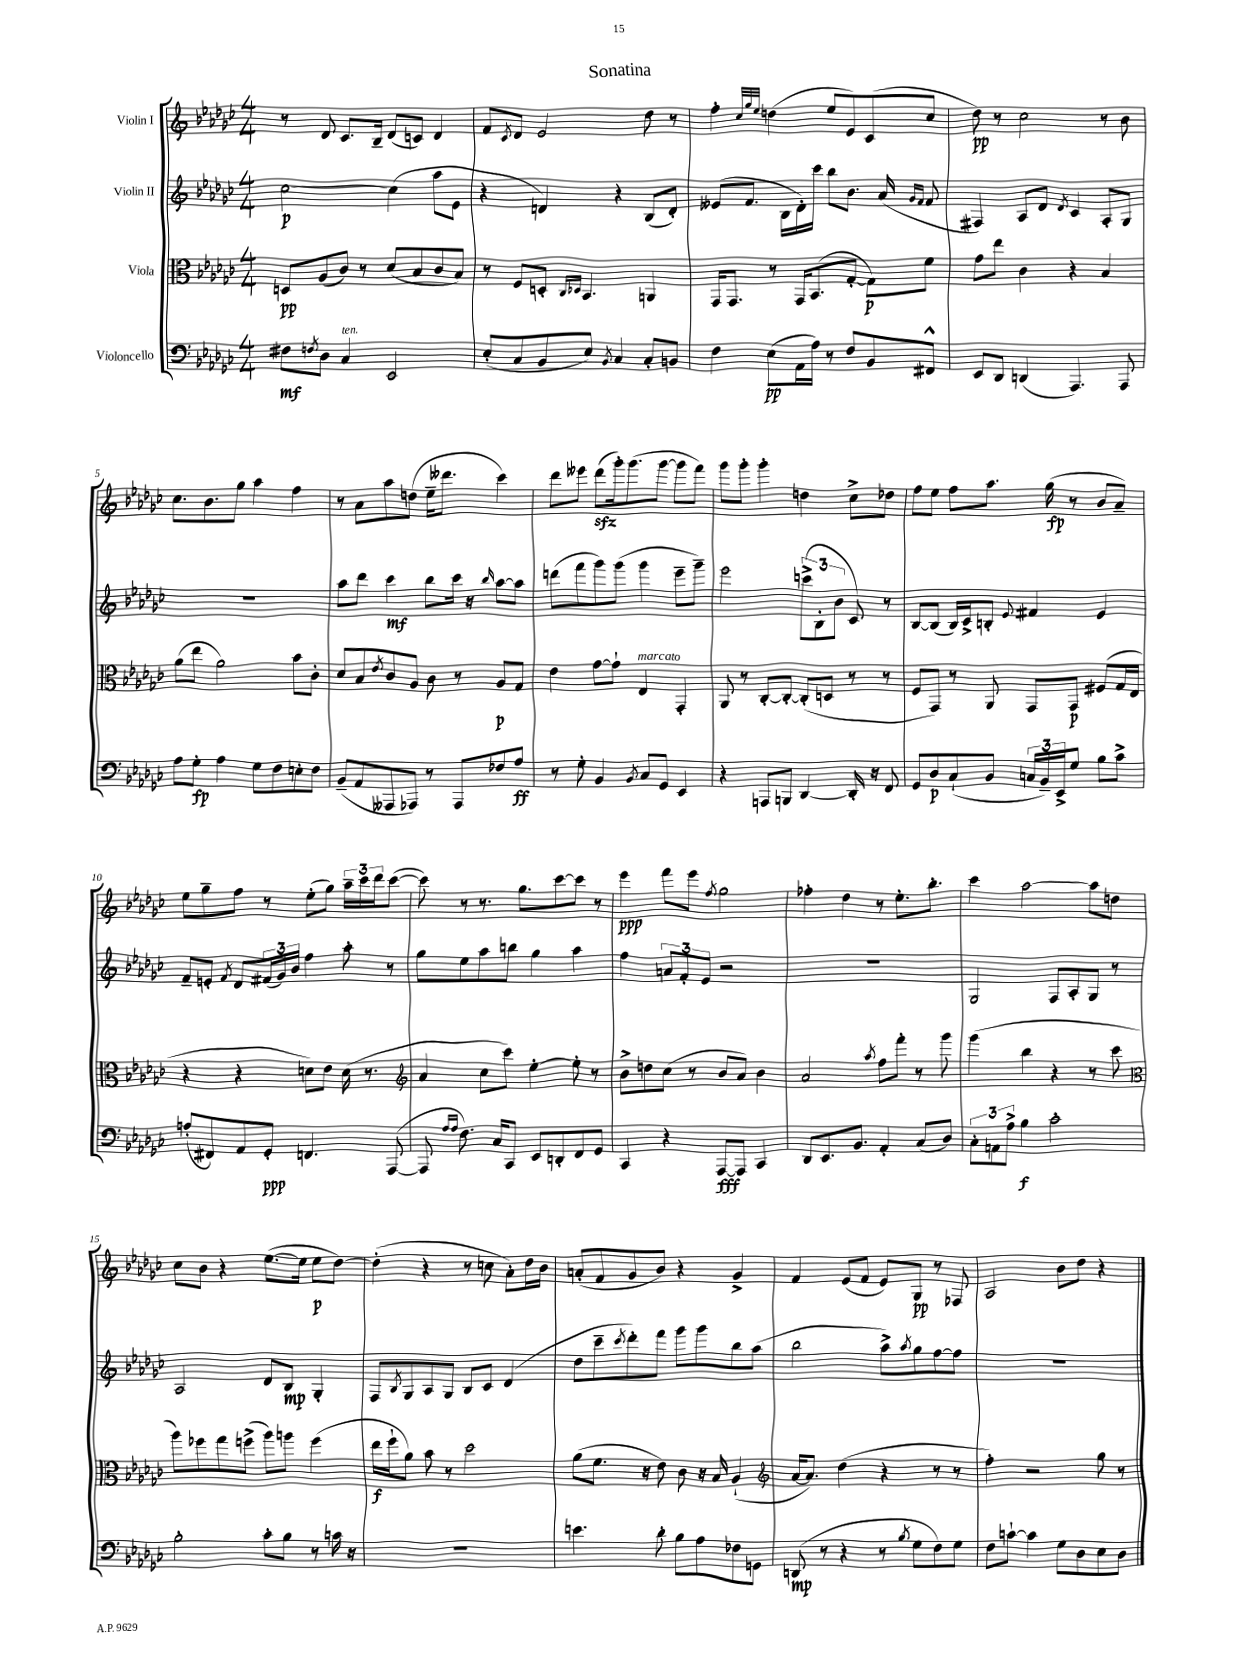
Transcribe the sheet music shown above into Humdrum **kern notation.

**kern	**dynam	**kern	**dynam	**kern	**dynam	**kern	**dynam
*part4	*part4	*part3	*part3	*part2	*part2	*part1	*part1
*staff4	*staff4	*staff3	*staff3	*staff2	*staff2	*staff1	*staff1
*I"Violoncello	*	*I"Viola	*	*I"Violin II	*	*I"Violin I	*
*clefF4	*	*clefC3	*	*clefG2	*	*clefG2	*
*k[b-e-a-d-g-c-]	*	*k[b-e-a-d-g-c-]	*	*k[b-e-a-d-g-c-]	*	*k[b-e-a-d-g-c-]	*
*M4/4	*	*M4/4	*	*M4/4	*	*M4/4	*
=1	=1	=1	=1	=1	=1	=1	=1
8F#X\L	mf	8Dn/L	pp	[2cc-\	p	8r	.
8qFn/	.	.	.	.	.	.	.
8D-\J	.	(8A-/	.	.	.	8d-/	.
!LO:TX:a:i:t=ten.	!	!	!	!	!	!	!
4C-/	.	8c-/J)	.	.	.	8.c-/L	.
.	.	8r	.	.	.	.	.
.	.	.	.	.	.	16B-~/Jk	.
2EE-/	.	(8d-/L	.	(4cc-\]	.	(8d-/L	.
.	.	8B-/	.	.	.	8cn/J)	.
.	.	8c-/	.	8aa-\L	.	4d-/	.
.	.	8B-/J)	.	8e-\J	.	.	.
=2	=2	=2	=2	=2	=2	=2	=2
(8E-'/L	.	8r	.	4r	.	8f/L	.
.	.	.	.	.	.	8qc-/	.
8C-/	.	8F/L	.	.	.	8d-/J	.
8BB-/	.	8Dn'/J	.	4dn/)	.	2e-/	.
.	.	16qqC-/LL	.	.	.	.	.
.	.	16qqD-X/JJ	.	.	.	.	.
8E-/J)	.	4.BB-/	.	.	.	.	.
8qBB-/	.	.	.	.	.	.	.
4C-/	.	.	.	4r	.	.	.
8C-'/L	.	4AAn/	.	(8B-/L	.	8dd-\	.
8BBn/J	.	.	.	8d'/J)	.	8r	.
=3	=3	=3	=3	=3	=3	=3	=3
4F\	.	16GG-/KL	.	(8e--X/L	.	4ff'\	.
.	.	8.GG-/J	.	.	.	.	.
.	.	.	.	8.f/J	.	.	.
.	.	.	.	.	.	32qqcc-/LLL	.
.	.	.	.	.	.	32qqgg-/	.
.	.	.	.	.	.	32qqee-/JJJ	.
(8E-\L	pp	8r	.	.	.	(4ddn\	.
.	.	.	.	16B-\LL	.	.	.
16AA-\L	.	16GG-/KL	.	16d-'\)	.	.	.
16A-\JJ)	.	(8.BB-/	.	16ccc-\JJ	.	.	.
8r	.	.	.	8bb-\L	.	8ee-/L	.
8F/L	.	[8G-'/J	.	8.b-\J	.	8e-/)	.
8BB-/	.	8G-\L])	p	.	.	(8c-/	.
.	.	.	.	(16a-/	.	.	.
.	.	.	.	16qqg-/LL	.	.	.
.	.	.	.	16qqf/JJ	.	.	.
8FF#X^^/J	.	8f\J	.	8f/	.	8cc-/J	.
=4	=4	=4	=4	=4	=4	=4	=4
8EE-/L	.	8g-\L	.	4F#X/)	.	8dd-\)	pp
8DD-/J	.	8ee-\J	.	.	.	8r	.
(4DDn/	.	4c-\	.	8A-/L	.	2cc-\	.
.	.	.	.	8d-/J	.	.	.
.	.	.	.	8qd-/	.	.	.
4.AAA-/)	.	4r	.	4c-/	.	.	.
.	.	4B-/	.	8A-'/L	.	8r	.
8AAA-/	.	.	.	8G-/J	.	8b-\	.
!!LO:LB:g=z
=5	=5	=5	=5	=5	=5	=5	=5
8A-\L	.	(8a-\L	.	1r	.	8.cc-\L	.
8G-'\J	fp	8ee-\J	.	.	.	.	.
.	.	.	.	.	.	8.b-\	.
4A-\	.	2a-\)	.	.	.	.	.
.	.	.	.	.	.	8gg-\J	.
8G-\L	.	.	.	.	.	4aa-\	.
8F\	.	.	.	.	.	.	.
8En'\	.	8b-\L	.	.	.	4ff\	.
8F\J	.	8c-'\J	.	.	.	.	.
=6	=6	=6	=6	=6	=6	=6	=6
(8BB-~/L	.	8d-/L	.	8aa-\L	.	8r	.
8AA-/	.	8B-/	.	8ddd-\J	.	8a-\L	.
.	.	8qe-/	.	.	.	.	.
8AAA--X/	.	8c-/	.	4ccc-\	mf	8aa-\	.
8AAA-X/J)	.	8A-/J	.	.	.	(8ddn\J	.
8r	.	8c-\	.	8bb-\L	.	16ee-~\KL	.
.	.	.	.	.	.	8.ddd--X\J	.
8AAA-/L	.	8r	.	16ccc-\Jk	.	.	.
.	.	.	.	16r	.	.	.
.	.	.	.	16qqbb-/	.	.	.
8F-X/	.	8A-/L	p	[8aa-\L	.	4ccc-\)	.
8A-/J	ff	8G-/J	.	8aa-\J]	.	.	.
=7	=7	=7	=7	=7	=7	=7	=7
8r	.	4e-\	.	(8dddn\L	.	8ddd-\L	.
8G-'\	.	.	.	8fff\	.	8eee--X\J	.
4BB-/	.	[8g-\L	.	8ggg-\)	.	(8ddd-zz\L	.
.	.	8g-`\J]	.	(8ggg-\J	.	16ggg-'\k)	.
.	.	.	.	.	.	(8.ggg-\	.
8qBB-/	.	.	.	.	.	.	.
!	!	!LO:TX:a:i:t=marcato	!	!	!	!	!
8C-/L	.	4E-/	.	4ggg-\	.	.	.
8GG-/J	.	.	.	.	.	[8ggg-\J	.
4EE-/	.	4GG-'/	.	8eee-~\L	.	8ggg-\L]	.
.	.	.	.	8ggg-~\J)	.	8fff\J)	.
=8	=8	=8	=8	=8	=8	=8	=8
4r	.	8AA-/	.	2eee-\	.	8ggg-\L	.
.	.	8r	.	.	.	8ggg-'\J	.
8AAAn/L	.	[8C-'/L	.	.	.	4ggg-'\	.
8BBBn/J	.	8C-'/J_	.	.	.	.	.
[4DD-/	.	(8C-'/L]	.	(12cccn^\L	.	4ddn\	.
.	.	.	.	12B-'\	.	.	.
.	.	8Dn/J	.	.	.	.	.
.	.	.	.	12b-\J	.	.	.
16DD-'/]	.	8r	.	8c-/)	.	8cc-^\L	.
16r	.	.	.	.	.	.	.
8FF/	.	8r	.	8r	.	8dd-X\J	.
=9	=9	=9	=9	=9	=9	=9	=9
8GG-/L	.	8F/L	.	[8B-/L	.	8ff\L	.
8D-/	p	8GG-/J)	.	(8B-/J]	.	8ee-\J	.
(8C-`/	.	8r	.	16B-/LL)	.	8ff\L	.
.	.	.	.	16c-^/J	.	.	.
8BB-/J	.	8AA-/	.	8Bn'/J	.	8.aa-\J	.
.	.	.	.	8qqe-/	.	.	.
24Cn/LL	.	8GG-/L	.	4f#X/	.	.	.
24BB-~/)	.	.	.	.	.	.	.
.	.	.	.	.	.	(16gg-\	fp
24EE-^/J	.	.	.	.	.	.	.
8G-/J	.	8GG-/J	p	.	.	8r	.
8B-\L	.	(8F#X/L	.	4e-/	.	8b-/L	.
8c-^\J	.	16G-/L	.	.	.	8a-~/J)	.
.	.	16E-/JJ	.	.	.	.	.
!!LO:LB:g=z
=10	=10	=10	=10	=10	=10	=10	=10
(8An'/L	.	4r	.	8f~/L	.	8ee-\L	.
8FF#X/)	.	.	.	8en'/J	.	8gg-~\	.
.	.	.	.	8qf/	.	.	.
8AA-/	.	4r	.	8d-/L	.	8ff\J	.
8GG-'/J	ppp	.	.	(24f#X/L	.	8r	.
.	.	.	.	24g-/)	.	.	.
.	.	.	.	24b-/JJ	.	.	.
4.FFn/	.	8dn\L)	.	4ff\	.	(8ee-'\L	.
.	.	8e-\J	.	.	.	8gg-\J)	.
.	.	(16d\	.	8aa-'\	.	24aa-~\LL	.
.	.	.	.	.	.	24ccc-\	.
.	.	8.r	.	.	.	.	.
.	.	.	.	.	.	24ddd-\J	.
([8AAA-/	.	.	.	8r	.	([8ccc-\J	.
=11	=11	=11	=11	=11	=11	=11	=11
*	*	*clefG2	*	*	*	*	*
8AAA-/]	.	4a-/	.	8gg-\L	.	8ccc-\])	.
16qqA-/LL	.	.	.	.	.	.	.
16qqA-/JJ	.	.	.	.	.	.	.
8.F\)	.	.	.	8ee-\	.	8r	.
.	.	8cc-\L	.	8aa-\	.	8.r	.
16C-/KL	.	.	.	.	.	.	.
8CC-/J	.	8ccc-\J)	.	8bbn\J	.	.	.
.	.	.	.	.	.	8.gg-\L	.
8EE-/L	.	[4ee-'\	.	4gg-\	.	.	.
8DDn'/	.	.	.	.	.	[8ccc-\	.
8FF/	.	8ee-'\]	.	4aa-\	.	8ccc-\J]	.
8GG-/J	.	8r	.	.	.	8r	.
=12	=12	=12	=12	=12	=12	=12	=12
4CC-/	.	8b-^\L	.	4ff\	.	4eee-\	ppp
.	.	8ddn\	.	.	.	.	.
4r	.	(8cc-\J	.	12an/L	.	8fff\L	.
.	.	.	.	12f'/	.	.	.
.	.	8r	.	.	.	8eee-\J	.
.	.	.	.	12e-/J	.	.	.
.	.	.	.	.	.	8qff/	.
[8AAA-/L	fff	8b-/L	.	2r	.	2gg-\	.
8AAA-/J]	.	8a-/J)	.	.	.	.	.
4CC-/	.	4b-\	.	.	.	.	.
=13	=13	=13	=13	=13	=13	=13	=13
8DD-/L	.	2a-/	.	1r	.	4ff-X'\	.
8.EE-/	.	.	.	.	.	.	.
.	.	.	.	.	.	4dd-\	.
8.BB-/J	.	.	.	.	.	.	.
.	.	8qaa-/	.	.	.	.	.
4AA-'/	.	8ff\L	.	.	.	8r	.
.	.	8fff'\J	.	.	.	8.ee-'\L	.
(8C-/L	.	8r	.	.	.	.	.
.	.	.	.	.	.	8.bb-'\J	.
8D-/J)	.	8ggg-\	.	.	.	.	.
=14	=14	=14	=14	=14	=14	=14	=14
12C-'\L	.	(4ggg-\	.	2G-/	.	4ccc-\	.
12AAn\	.	.	.	.	.	.	.
12A-^\J	.	.	.	.	.	.	.
4B-\	f	4bb-\	.	.	.	[2aa-\	.
2c-'\	.	4r	.	8F/L	.	.	.
.	.	.	.	8A-'/	.	.	.
.	.	8r	.	8G-/J	.	8aa-\L]	.
.	.	8ccc-\	.	8r	.	8ddn\J	.
!!LO:LB:g=z
=15	=15	=15	=15	=15	=15	=15	=15
*	*	*clefC3	*	*	*	*	*
2B-'\	.	8aa-\L)	.	2A-/	.	8cc-\L	.
.	.	8ff-X\	.	.	.	8b-\J	.
.	.	8gg-\	.	.	.	4r	.
.	.	(8ffn^\J	.	.	.	.	.
8c-'\L	.	8aa-\L)	.	8d-/L	.	([8.ee-\L	.
8B-\J	.	8aan\J	.	8B-/J	mp	.	.
.	.	.	.	.	.	16ee-\Jk]	.
8r	.	(4ff\	.	4G-'/	.	8ee-\L	p
16cn\	.	.	.	.	.	[8dd-\J)	.
16r	.	.	.	.	.	.	.
=16	=16	=16	=16	=16	=16	=16	=16
1r	.	16ee-\LL	f	8F/L	.	(4dd-'\]	.
.	.	16ff`\J	.	.	.	.	.
.	.	.	.	8qB-/	.	.	.
.	.	8a-\J)	.	8G-/	.	.	.
.	.	8b-\	.	8A-/	.	4r	.
.	.	8r	.	8G-/J	.	.	.
.	.	2dd-\	.	8B-/L	.	8r	.
.	.	.	.	8c-/J	.	8ccn\	.
.	.	.	.	(4d-/	.	8a-'\L)	.
.	.	.	.	.	.	16dd-\L	.
.	.	.	.	.	.	16b-\JJ	.
=17	=17	=17	=17	=17	=17	=17	=17
4.en\	.	(8a-\L	.	8dd-\L	.	(8an'/L	.
.	.	8.f\J	.	8ccc-~\	.	8f/	.
.	.	.	.	8qccc-/	.	.	.
.	.	.	.	8ddd-'\)	.	8g-/	.
.	.	16r	.	.	.	.	.
8d-'\	.	8e-\)	.	8fff\J	.	8b-/J)	.
8B-\L	.	8c-\	.	8ggg-\L	.	4r	.
8A-\	.	16r	.	8ggg-\	.	.	.
.	.	16B-/	.	.	.	.	.
8F-X\	.	(4A-`/	.	8bb-\	.	4g-^/	.
8GGn\J	.	.	.	(8aa-\J	.	.	.
=18	=18	=18	=18	=18	=18	=18	=18
*	*	*clefG2	*	*	*	*	*
(8DDn/	mp	[16a-/KL	.	2bb-\	.	4f/	.
.	.	8.a-/J])	.	.	.	.	.
8r	.	.	.	.	.	.	.
4r	.	(4dd-\	.	.	.	(8e-/L	.
.	.	.	.	.	.	8f/J	.
8r	.	4r	.	8aa-^\L)	.	8e-/L)	.
8qB-/	.	.	.	8qaa-/	.	.	.
8G-\L	.	.	.	8gg-\	.	8G-/J	pp
8F\)	.	8r	.	[8ff\	.	8r	.
8G-\J	.	8r	.	8ff\J]	.	8F-X/	.
=19	=19	=19	=19	=19	=19	=19	=19
8F\L	.	4ff'\)	.	1r	.	2A-/	.
[8cn`\J	.	.	.	.	.	.	.
4c\]	.	2r	.	.	.	.	.
8G-\L	.	.	.	.	.	8b-\L	.
8D-\	.	.	.	.	.	8dd-\J	.
8E-\	.	8gg-\	.	.	.	4r	.
8D-\J	.	8r	.	.	.	.	.
==	==	==	==	==	==	==	==
*-	*-	*-	*-	*-	*-	*-	*-
